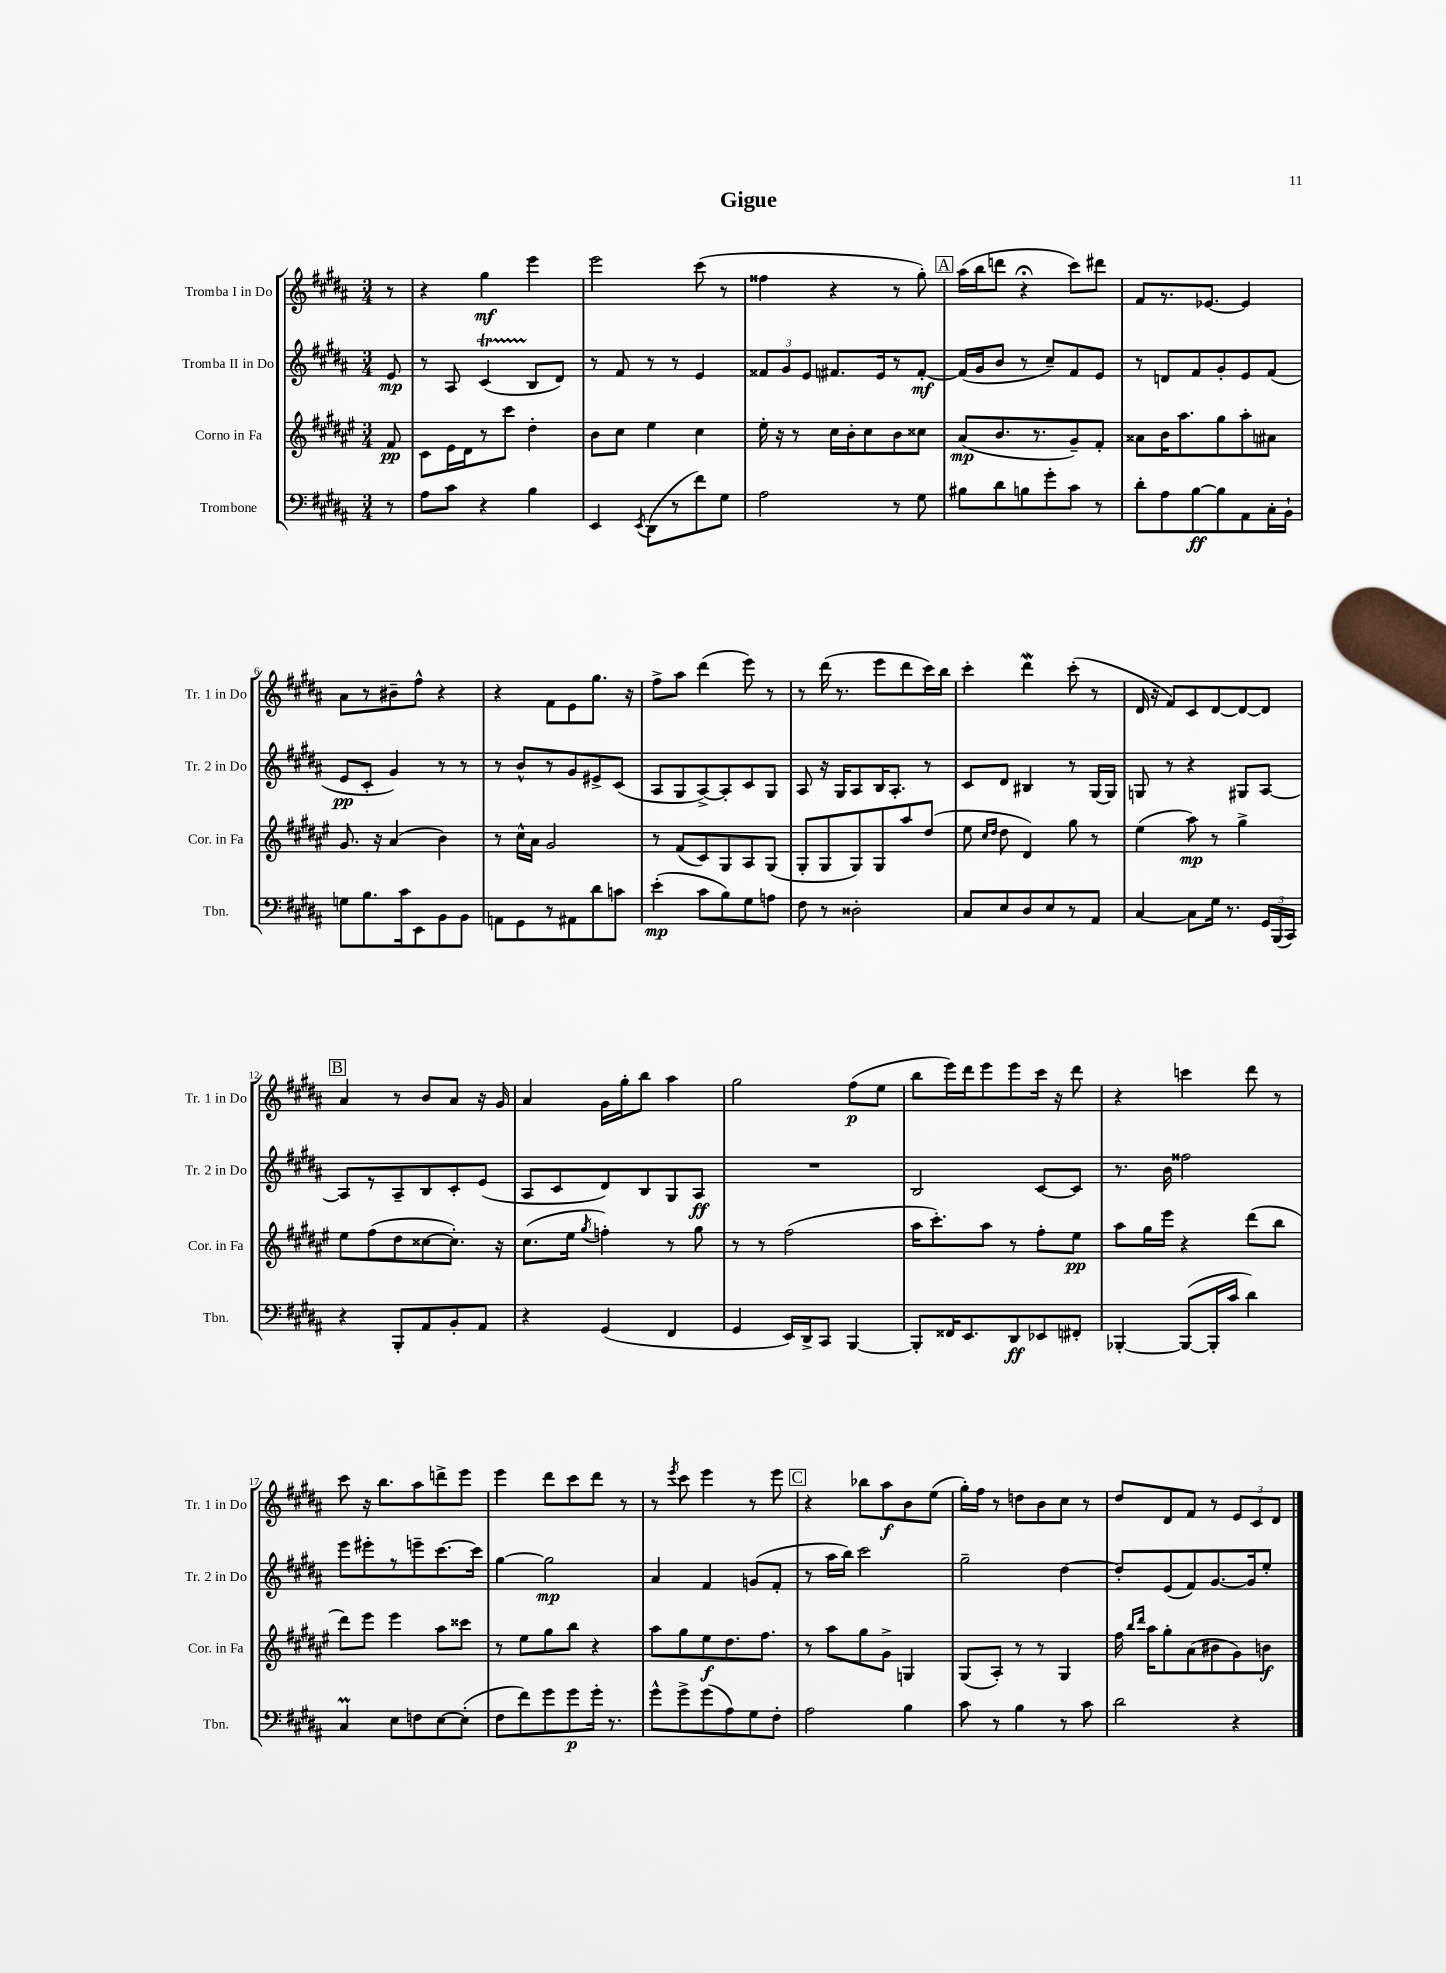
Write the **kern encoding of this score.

**kern	**kern	**kern	**kern
*staff4	*staff3	*staff2	*staff1
*clefF4	*clefG2	*clefG2	*clefG2
*k[f#c#g#d#a#]	*k[f#c#g#d#a#e#]	*k[f#c#g#d#a#]	*k[f#c#g#d#a#]
*M3/4	*M3/4	*M3/4	*M3/4
8r	8f#	8e	8r
=	=	=	=
8A#	8c#	8r	4r
8c#	16e#	8A#	.
.	16d#	.	.
4r	8r	(4c#	4gg#
.	8ccc#	.	.
4B	4dd#'	8B	4eee
.	.	8d#)	.
=	=	=	=
4EE	8b	8r	2eee
.	8cc#	8f#	.
8qEE	.	.	.
(8DD#	4ee#	8r	.
8r	.	8r	.
8f#)	4cc#	4e	(8ccc#
8G#	.	.	8r
=	=	=	=
2A#	16ee#'	12f##	4ff##
.	16r	.	.
.	.	12g#	.
.	8r	.	.
.	.	12e	.
.	16cc#	8.f#	4r
.	16b'	.	.
.	8cc#	.	.
.	.	16e	.
8r	8b	8r	8r
8G#	8cc##	[8f#'	8gg#')
=	=	=	=
8B#	(8a#	(16f#]	(16aa#
.	.	16g#	16bb
8d#	8.b	8b	8ddd
8B	.	8r	4r;
.	8.r	.	.
8g#'	.	8cc#~)	.
8c#	8g#~)	8f#	8ccc#)
8r	8f#'	8e	8ddd#
=	=	=	=
8d#'	8a##	8r	8f#
8A#	16b	8d	8.r
.	8.aa#	.	.
[8B	.	8f#	.
.	.	.	[8.e-
8B]	8gg#	8g#'	.
8AA#	8aa#'	8e	4e-]
16C#'	8a#	(8f#	.
16BB`	.	.	.
=	=	=	=
8G	8.g#	8e	8a#
8.B	.	8c#'	8r
.	16r	.	.
.	(4a#	4g#)	8b#~
16c#	.	.	.
8EE	.	.	8ff#^^
8BB	4b)	8r	4r
8BB	.	8r	.
=	=	=	=
8AA	8r	8r	4r
8GG#	16cc#^^	8b^^	.
.	16a#	.	.
8r	2g#	8r	8f#
8AA#	.	8g#	8e
8d#	.	8e#^	8.gg#
8c	.	(8c#	.
.	.	.	16r
=	=	=	=
(4e'	8r	8A#	8ff#^
.	(8f#	8G#	8aa#
8c#	8c#)	[8A#^)	(4ddd#
8B)	8G#	8A#']	.
8G#	8A#	8c#	8eee)
8A	(8G#	8G#	8r
=	=	=	=
8F#	8G#'	8A#	8r
8r	8G#	16r	(16ddd#
.	.	16G#	8.r
2D##'	8G#)	8A#	.
.	8G#	16B	8eee
.	.	8.A#'	.
.	8aa#	.	8ddd#
.	(8dd#	8r	16ccc#)
.	.	.	16bb
=	=	=	=
8C#	8ee#	8c#	4ccc#'
.	16qqcc#	.	.
.	16qqdd#	.	.
8E	8dd#	8d#	.
8D#	4d#)	4B#	4ddd#
8E	.	.	.
8r	8gg#	8r	(8ccc#'
8AA#	8r	[16G#	8r
.	.	16G#]	.
=	=	=	=
[4C#	(4ee#	8G	16d#
.	.	.	16r
.	.	8r	8f#)
8C#]	8aa#)	4r	8c#
16G#	8r	.	[8d#
8.r	.	.	.
.	4gg#^	8G#	8d#_
24GG#	.	[8A#	8d#]
(24BBB	.	.	.
24CC#)	.	.	.
=	=	=	=
4r	8ee#	8A#]	4a#
.	(8ff#	8r	.
8BBB'	8dd#	8A#~	8r
8AA#	[8cc##	8B	8b
8BB'	8.cc##'])	8c#'	8a#
8AA#	.	(8e	16r
.	16r	.	16g#
=	=	=	=
4r	(8.cc#	8A#	4a#
.	.	8c#	.
.	16ee#	.	.
.	8qgg#	.	.
(4GG#	4ff')	8d#)	16g#
.	.	.	16gg#'
.	.	8B	8bb
4FF#	8r	8G#	4aa#
.	8gg#	8A#	.
=	=	=	=
4GG#	8r	2.r	2gg#
.	8r	.	.
16EE)	(2ff#	.	.
16DD#^	.	.	.
8CC#	.	.	.
[4BBB	.	.	(8ff#
.	.	.	8ee
=	=	=	=
8BBB']	16aa#	2B	8bb
.	8.ccc#')	.	.
16FF##	.	.	16eee)
8.EE	.	.	16ddd#
.	8aa#	.	8eee
8DD#	8r	.	8eee
8EE-	8ff#'	[8c#	16ccc#
.	.	.	16r
8FF#'	8ee#	8c#]	8ddd#
=	=	=	=
[4BBB-'	8aa#	8.r	4r
.	16gg#	.	.
.	16eee#	16b	.
(8BBB-_	4r	2ff##	4ccc
16BBB-']	.	.	.
16c#	.	.	.
4d#)	(8ddd#	.	8ddd#
.	8bb	.	8r
=	=	=	=
4C#	8ddd#)	8eee	8ccc#
.	8eee#	8eee#'	16r
.	.	.	8.bb
8E	4eee#	8r	.
8F	.	8eee~	8aa#
[8E	8aa#	[8.ccc#	8ddd^
(8E']	8ccc##	.	8eee
.	.	16ccc#]	.
=	=	=	=
8F#	8r	[4gg#	4eee
8f#)	8ee#	.	.
8g#	8gg#	2gg#]	8ddd#
8g#	8bb	.	8ccc#
16g#'	4r	.	8ddd#
8.r	.	.	.
.	.	.	8r
=	=	=	=
8g#^^	8aa#	4a#	8r
.	.	.	8qeee
8g#^	8gg#	.	8ccc#
(8g#	8ee#	4f#	4eee
8A#)	8.dd#	.	.
8G#	.	(8g	8r
.	8.ff#	.	.
8F#'	.	8f#'	8eee
=	=	=	=
2A#	8r	8r	4r
.	8aa#	16aa#	.
.	.	16bb)	.
.	8gg#	2ccc#	8bb-
.	8g#^	.	8aa#
4B	4G	.	8b
.	.	.	(8ee
=	=	=	=
8c#	(8G#	2gg#~	16gg#')
.	.	.	16ff#
8r	8A#')	.	8r
4B	8r	.	8dd
.	8r	.	8b
8r	4G#	[4dd#	8cc#
8c#	.	.	8r
=	=	=	=
2d#	16ff#	8dd#']	8dd#
.	16qqbb	.	.
.	16qqddd#	.	.
.	16aa#	.	.
.	8gg#'	(8e	8d#
.	(8a#	8f#)	8f#
.	8b#	[8.g#	8r
4r	8g#)	.	12e
.	.	16g#]	.
.	.	.	12c#
.	8b	8ee'	.
.	.	.	12d#
==	==	==	==
*-	*-	*-	*-
